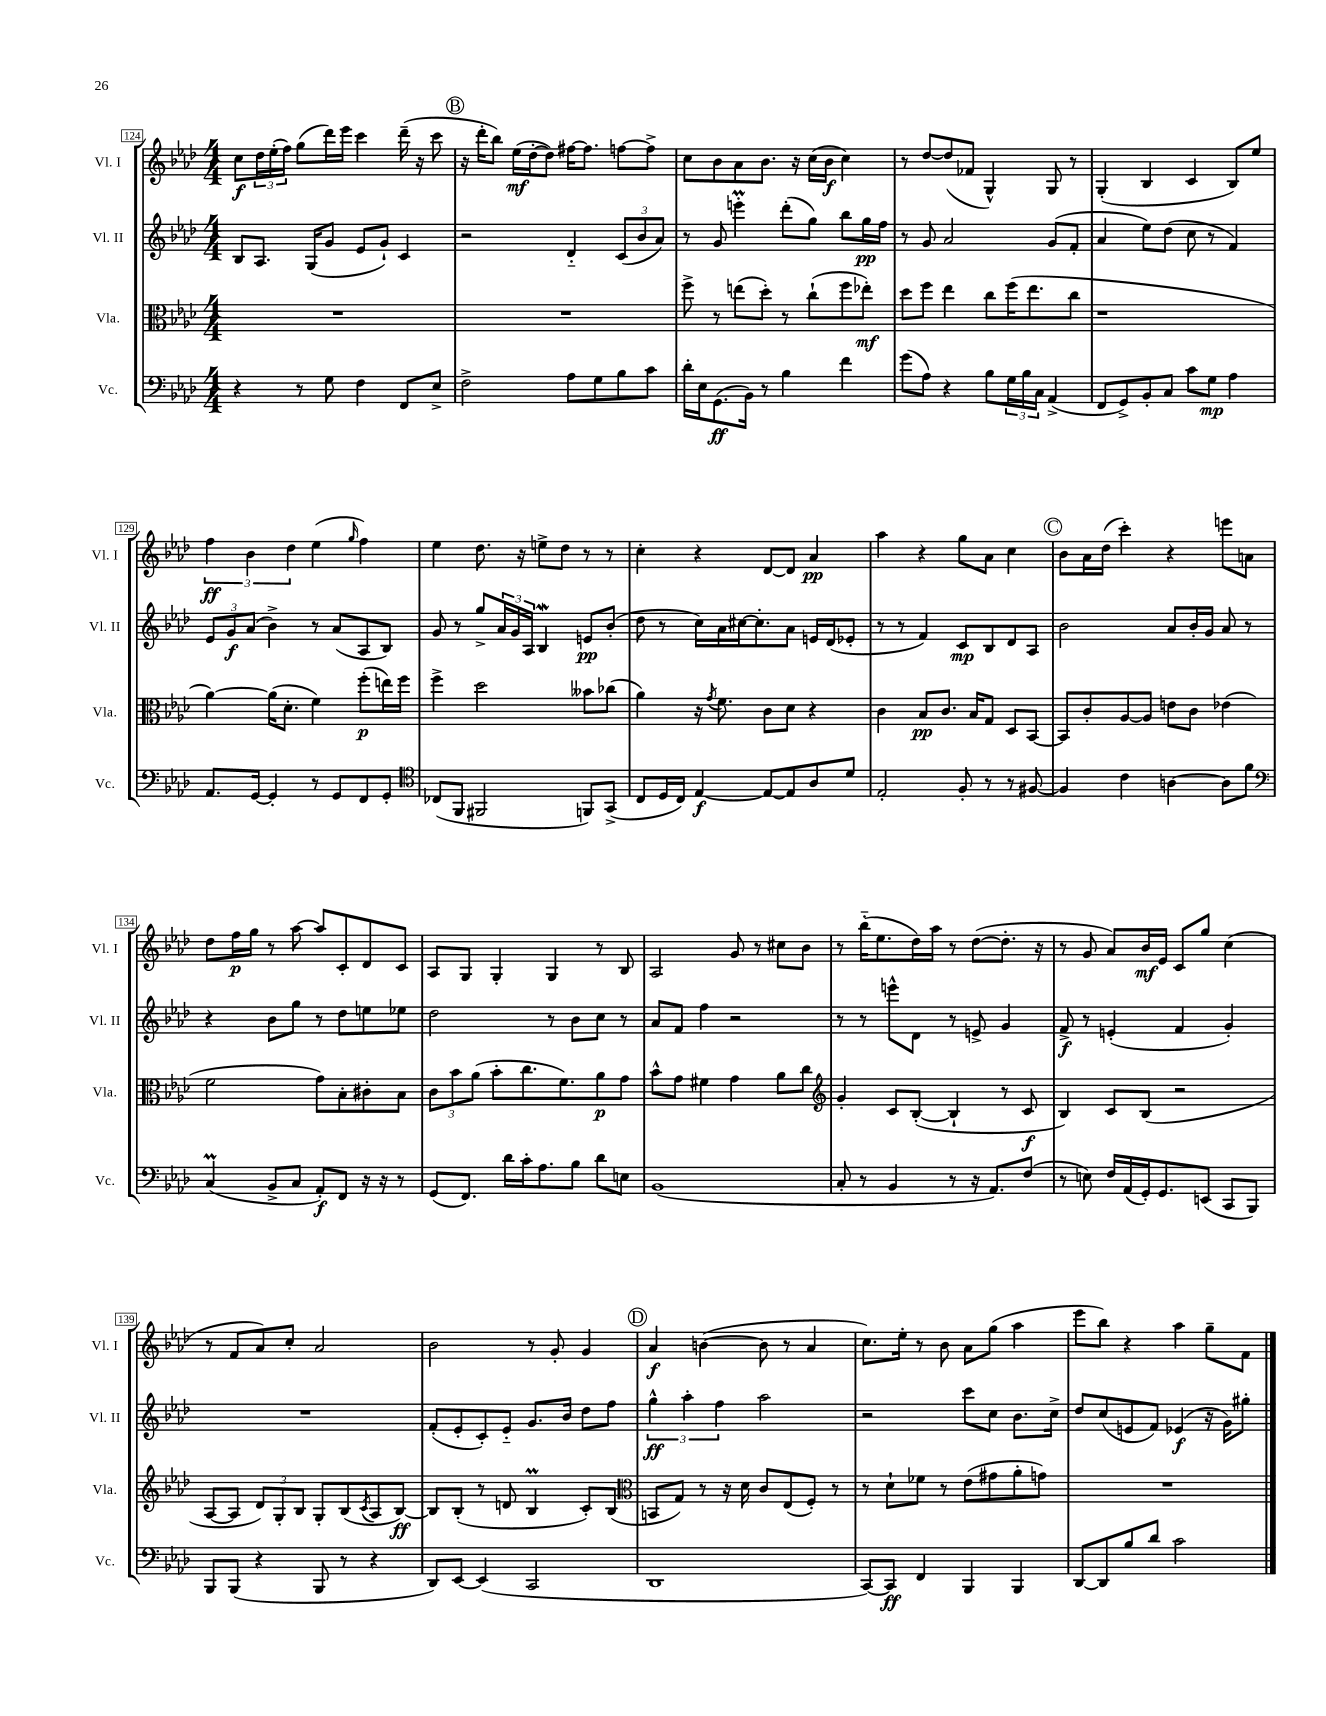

**kern	**dynam	**kern	**dynam	**kern	**dynam	**kern	**dynam
*part4	*part4	*part3	*part3	*part2	*part2	*part1	*part1
*staff4	*staff4	*staff3	*staff3	*staff2	*staff2	*staff1	*staff1
*I"Vc.	*	*I"Vla.	*	*I"Vl. II	*	*I"Vl. I	*
*I'Vc.	*	*I'Vla.	*	*I'Vl. II	*	*I'Vl. I	*
*clefF4	*	*clefC3	*	*clefG2	*	*clefG2	*
*k[b-e-a-d-]	*	*k[b-e-a-d-]	*	*k[b-e-a-d-]	*	*k[b-e-a-d-]	*
*M4/4	*	*M4/4	*	*M4/4	*	*M4/4	*
=124	=124	=124	=124	=124	=124	=124	=124
4r	.	1r	.	8B-/L	.	8cc\L	f
.	.	.	.	8.A-/J	.	24dd-\L	.
.	.	.	.	.	.	(24ee-'\	.
.	.	.	.	.	.	24ff\JJ)	.
8r	.	.	.	.	.	(8gg\L	.
.	.	.	.	(16G/KL	.	.	.
8G\	.	.	.	8g/J	.	16ddd-\L)	.
.	.	.	.	.	.	16eee-\JJ	.
4F\	.	.	.	8e-/L	.	4ccc\	.
.	.	.	.	8g`/J)	.	.	.
8FF/L	.	.	.	4c/	.	(16ddd-~\	.
.	.	.	.	.	.	16r	.
8E-^/J	.	.	.	.	.	8ccc\	.
!!LO:REH:place=s1:t=B
=125	=125	=125	=125	=125	=125	=125	=125
2F^\	.	1r	.	2r	.	16r	.
.	.	.	.	.	.	16ddd-'\KL	.
.	.	.	.	.	.	8bb-\J)	.
.	.	.	.	.	.	(16ee-\LL	mf
.	.	.	.	.	.	[16dd-'\J	.
.	.	.	.	.	.	8dd-\J])	.
8A-\L	.	.	.	4d-/	.	[16ff#X\KL	.
.	.	.	.	.	.	8.ff#\J]	.
8G\	.	.	.	.	.	.	.
8B-\	.	.	.	(12c/L	.	[8ffn\L	.
.	.	.	.	12b-/	.	.	.
8c\J	.	.	.	.	.	8ff^\J]	.
.	.	.	.	12a-/J)	.	.	.
=126	=126	=126	=126	=126	=126	=126	=126
16d-'\LL	.	8ff^\	.	8r	.	8cc\L	.
16E-\J	.	.	.	.	.	.	.
(8.GG\	ff	8r	.	8g/	.	8b-\	.
.	.	(8een\L	.	4eeenm'\	.	8a-\	.
16BB-\Jk)	.	.	.	.	.	.	.
8r	.	8dd-'\J)	.	.	.	8.b-\J	.
4B-\	.	8r	.	(8ddd-'\L	.	.	.
.	.	.	.	.	.	16r	.
.	.	(8cc`\L	.	8gg\J)	.	(16cc\LL	.
.	.	.	.	.	.	16b-\JJ	f
4f\	.	8ff\	.	8bb-\L	.	4cc\)	.
.	.	8ee-X'\J)	mf	16gg\L	pp	.	.
.	.	.	.	16ff\JJ	.	.	.
=127	=127	=127	=127	=127	=127	=127	=127
(8g\L	.	8dd-\L	.	8r	.	8r	.
8A-\J)	.	8ff\J	.	8g/	.	[8dd-/L	.
4r	.	4ee-\	.	2a-/	.	(8dd-/]	.
.	.	.	.	.	.	8f-X/J	.
8B-\L	.	8cc\L	.	.	.	4G^^/)	.
24G\L	.	(16ff\K	.	.	.	.	.
24B-\	.	.	.	.	.	.	.
.	.	8.ee-\	.	.	.	.	.
24C\JJ	.	.	.	.	.	.	.
(4AA-^/	.	.	.	(8g/L	.	8G/	.
.	.	8cc\J	.	8f'/J	.	8r	.
=128	=128	=128	=128	=128	=128	=128	=128
8FF/L	.	1r	.	4a-/	.	(4G'/	.
8GG^/)	.	.	.	.	.	.	.
8BB-'/	.	.	.	8ee-\L)	.	4B-/	.
8C/J	.	.	.	(8dd-\J	.	.	.
8c\L	.	.	.	8cc\	.	4c/	.
8G\J	mp	.	.	8r	.	.	.
4A-\	.	.	.	4f/)	.	8B-/L)	.
.	.	.	.	.	.	8ee-/J	.
!!LO:LB:g=z
=129	=129	=129	=129	=129	=129	=129	=129
8.AA-/L	.	[4a-\)	.	12e-/L	.	6ff\	ff
.	.	.	.	12g/	f	.	.
.	.	.	.	(12a-/J	.	6b-\	.
[16GG/Jk	.	.	.	.	.	.	.
4GG'/]	.	(16a-\KL]	.	4b-^\)	.	.	.
.	.	8.d-'\J	.	.	.	.	.
.	.	.	.	.	.	6dd-\	.
8r	.	4f\)	.	8r	.	(4ee-\	.
8GG/L	.	.	.	(8a-/L	.	.	.
.	.	.	.	.	.	16qqgg/	.
8FF/	.	(8ff'\L	p	8A-/	.	4ff\)	.
8GG'/J	.	16een\L)	.	8B-/J)	.	.	.
.	.	16ff\JJ	.	.	.	.	.
=130	=130	=130	=130	=130	=130	=130	=130
*clefC4	*	*	*	*	*	*	*
(8C-X/L	.	4ff^\	.	8g/	.	4ee-\	.
8FF/J	.	.	.	8r	.	.	.
2FF#X/	.	2dd-\	.	8gg^/L	.	8.dd-\	.
.	.	.	.	24a-/L	.	.	.
.	.	.	.	24g/	.	.	.
.	.	.	.	.	.	16r	.
.	.	.	.	24A-/JJ	.	.	.
.	.	.	.	4B-W/	.	8een^\L	.
.	.	.	.	.	.	8dd-\J	.
8FFn/L)	.	8b--X\L	.	8en/L	pp	8r	.
(8GG^/J	.	(8cc-X\J	.	(8b-'/J	.	8r	.
=131	=131	=131	=131	=131	=131	=131	=131
8C/L	.	4a-\)	.	8dd-\	.	4cc'\	.
16D-/L	.	.	.	8r	.	.	.
16C/JJ)	.	.	.	.	.	.	.
[4E-/	f	16r	.	16cc\LL)	.	4r	.
.	.	8qg/	.	.	.	.	.
.	.	8.f\	.	16a-\	.	.	.
.	.	.	.	[16cc#X\J	.	.	.
.	.	.	.	8.cc#'\]	.	.	.
8E-/L_	.	8c\L	.	.	.	[8d-/L	.
8E-/]	.	8d-\J	.	8a-\J	.	8d-/J]	.
8A-/	.	4r	.	16en/LL	.	4a-/	pp
.	.	.	.	(16d-/J	.	.	.
8d-/J	.	.	.	8e-X'/J	.	.	.
=132	=132	=132	=132	=132	=132	=132	=132
2E-'/	.	4c\	.	8r	.	4aa-\	.
.	.	.	.	8r	.	.	.
.	.	8B-/L	pp	4f/)	.	4r	.
.	.	8.c/J	.	.	.	.	.
8F'/	.	.	.	8c/L	mp	8gg\L	.
.	.	16B-/KL	.	.	.	.	.
8r	.	8G/J	.	8B-/	.	8a-\J	.
8r	.	8D-/L	.	8d-/	.	4cc\	.
[8F#X/	.	[8BB-/J	.	8A-/J	.	.	.
!!LO:REH:place=s1:t=C
=133	=133	=133	=133	=133	=133	=133	=133
4F#/]	.	8BB-/L]	.	2b-\	.	8b-\L	.
.	.	8c'/	.	.	.	16a-\L	.
.	.	.	.	.	.	(16dd-\JJ	.
4c\	.	[8A-/	.	.	.	4ccc'\)	.
.	.	8A-/J]	.	.	.	.	.
[4An\	.	8en\L	.	8a-/L	.	4r	.
.	.	8c\J	.	16b-'/L	.	.	.
.	.	.	.	16g/JJ	.	.	.
8A\L]	.	(4e-X\	.	8a-/	.	8eeen\L	.
8f\J	.	.	.	8r	.	8an\J	.
!!LO:LB:g=z
=134	=134	=134	=134	=134	=134	=134	=134
*clefF4	*	*	*	*	*	*	*
(4Cm/	.	2f\	.	4r	.	8dd-\L	.
.	.	.	.	.	.	16ff\L	p
.	.	.	.	.	.	16gg\JJ	.
8BB-^/L	.	.	.	8b-\L	.	8r	.
8C/J	.	.	.	8gg\J	.	[8aa-\	.
8AA-'/L)	f	8g\L)	.	8r	.	8aa-/L]	.
8FF/J	.	8B-'\	.	8dd-\L	.	8c'/	.
16r	.	8c#X'\	.	8een\	.	8d-/	.
16r	.	.	.	.	.	.	.
8r	.	8B-\J	.	8ee-X\J	.	8c/J	.
=135	=135	=135	=135	=135	=135	=135	=135
(8GG/L	.	12c\L	.	2dd-\	.	8A-/L	.
.	.	12b-\	.	.	.	.	.
8.FF/J)	.	.	.	.	.	8G/J	.
.	.	(12a-\J	.	.	.	.	.
.	.	8b-'\L	.	.	.	4G'/	.
16d-\LL	.	.	.	.	.	.	.
16c'\J	.	8.cc\	.	.	.	.	.
8.A-\	.	.	.	.	.	.	.
.	.	.	.	8r	.	4G/	.
.	.	8.f\)	.	.	.	.	.
8B-\J	.	.	.	8b-\L	.	.	.
8d-\L	.	8a-\	p	8cc\J	.	8r	.
8En\J	.	8g\J	.	8r	.	8B-/	.
=136	=136	=136	=136	=136	=136	=136	=136
(1BB-	.	8b-^^\L	.	8a-/L	.	2A-/	.
.	.	8g\J	.	8f/J	.	.	.
.	.	4f#X\	.	4ff\	.	.	.
.	.	4g\	.	2r	.	8g/	.
.	.	.	.	.	.	8r	.
.	.	8a-\L	.	.	.	8cc#X\L	.
.	.	8cc\J	.	.	.	8b-\J	.
=137	=137	=137	=137	=137	=137	=137	=137
*	*	*clefG2	*	*	*	*	*
8C'/	.	4g'/	.	8r	.	8r	.
8r	.	.	.	8r	.	(16bb-\KL	.
.	.	.	.	.	.	8.ee-\	.
4BB-/	.	8c/L	.	8eeen^^\L	.	.	.
.	.	([8B-'/J	.	8d-\J	.	16dd-\L)	.
.	.	.	.	.	.	16aa-\JJ	.
8r	.	4B-`/]	.	8r	.	8r	.
16r	.	.	.	8en^/	.	([8dd-\L	.
8.AA-/L)	.	.	.	.	.	.	.
.	.	8r	.	4g/	.	8.dd-'\J]	.
(8F/J	.	8c/	f	.	.	.	.
.	.	.	.	.	.	16r	.
=138	=138	=138	=138	=138	=138	=138	=138
8r	.	4B-/)	.	8f^/	f	8r	.
8En\)	.	.	.	8r	.	8g/	.
16F/LL	.	8c/L	.	(4en'/	.	8a-/L)	.
(16AA-/	.	.	.	.	.	.	.
16GG'/J)	.	(8B-/J	.	.	.	16b-/L	mf
8.GG/	.	.	.	.	.	16e-/JJ	.
.	.	2r	.	4f/	.	8c/L	.
(8EEn/J	.	.	.	.	.	8gg/J	.
8CC/L	.	.	.	4g'/)	.	(4cc\	.
8BBB-/J)	.	.	.	.	.	.	.
!!LO:LB:g=z
=139	=139	=139	=139	=139	=139	=139	=139
8BBB-/L	.	[8A-/L	.	1r	.	8r	.
(8BBB-/J	.	8A-/J]	.	.	.	8f/L	.
4r	.	12d-/L)	.	.	.	8a-/)	.
.	.	12G'/	.	.	.	.	.
.	.	.	.	.	.	8cc'/J	.
.	.	12B-/J	.	.	.	.	.
8BBB-/	.	8G'/L	.	.	.	2a-/	.
8r	.	(8B-/	.	.	.	.	.
.	.	8qc/	.	.	.	.	.
4r	.	8A-/	.	.	.	.	.
.	.	[8B-/J)	ff	.	.	.	.
=140	=140	=140	=140	=140	=140	=140	=140
8DD-/L)	.	8B-/L]	.	(8f'/L	.	2b-\	.
[8EE-/J	.	(8B-'/J	.	8e-'/	.	.	.
(4EE-/]	.	8r	.	8c'/)	.	.	.
.	.	8dn/	.	8e-/J	.	.	.
2CC/	.	4B-M/	.	8.g/L	.	8r	.
.	.	.	.	.	.	8g'/	.
.	.	.	.	16b-/Jk	.	.	.
.	.	8c'/L)	.	8dd-\L	.	4g/	.
.	.	(8B-/J	.	8ff\J	.	.	.
!!LO:REH:place=s1:t=D
=141	=141	=141	=141	=141	=141	=141	=141
*	*	*clefC3	*	*	*	*	*
1DD-	.	8BBn/L	.	6gg^^\	ff	4a-/	f
.	.	8G/J)	.	.	.	.	.
.	.	.	.	6aa-'\	.	.	.
.	.	8r	.	.	.	([4bn\	.
.	.	.	.	6ff\	.	.	.
.	.	16r	.	.	.	.	.
.	.	16d-\	.	.	.	.	.
.	.	8c/L	.	2aa-\	.	8b\]	.
.	.	(8E-/	.	.	.	8r	.
.	.	8F'/J)	.	.	.	4a-/	.
.	.	8r	.	.	.	.	.
=142	=142	=142	=142	=142	=142	=142	=142
[8CC/L)	.	8r	.	2r	.	8.cc\L)	.
8CC/J]	ff	8d-`\L	.	.	.	.	.
.	.	.	.	.	.	16ee-'\Jk	.
4FF/	.	8f-X\J	.	.	.	8r	.
.	.	8r	.	.	.	8b-\	.
4BBB-/	.	(8e-\L	.	8ccc\L	.	8a-\L	.
.	.	8g#X\	.	8cc\J	.	(8gg\J	.
4BBB-/	.	8a-'\	.	8.b-\L	.	4aa-\	.
.	.	8gn\J)	.	.	.	.	.
.	.	.	.	16cc^\Jk	.	.	.
=143	=143	=143	=143	=143	=143	=143	=143
[8DD-/L	.	1r	.	8dd-/L	.	8eee-\L	.
8DD-/]	.	.	.	(8cc/	.	8bb-\J)	.
8B-/	.	.	.	8en/	.	4r	.
8d-/J	.	.	.	8f/J)	.	.	.
2c\	.	.	.	(4e-X/	f	4aa-\	.
.	.	.	.	16r	.	8gg~\L	.
.	.	.	.	16g\KL)	.	.	.
.	.	.	.	8gg#X'\J	.	8f\J	.
==	==	==	==	==	==	==	==
*-	*-	*-	*-	*-	*-	*-	*-
